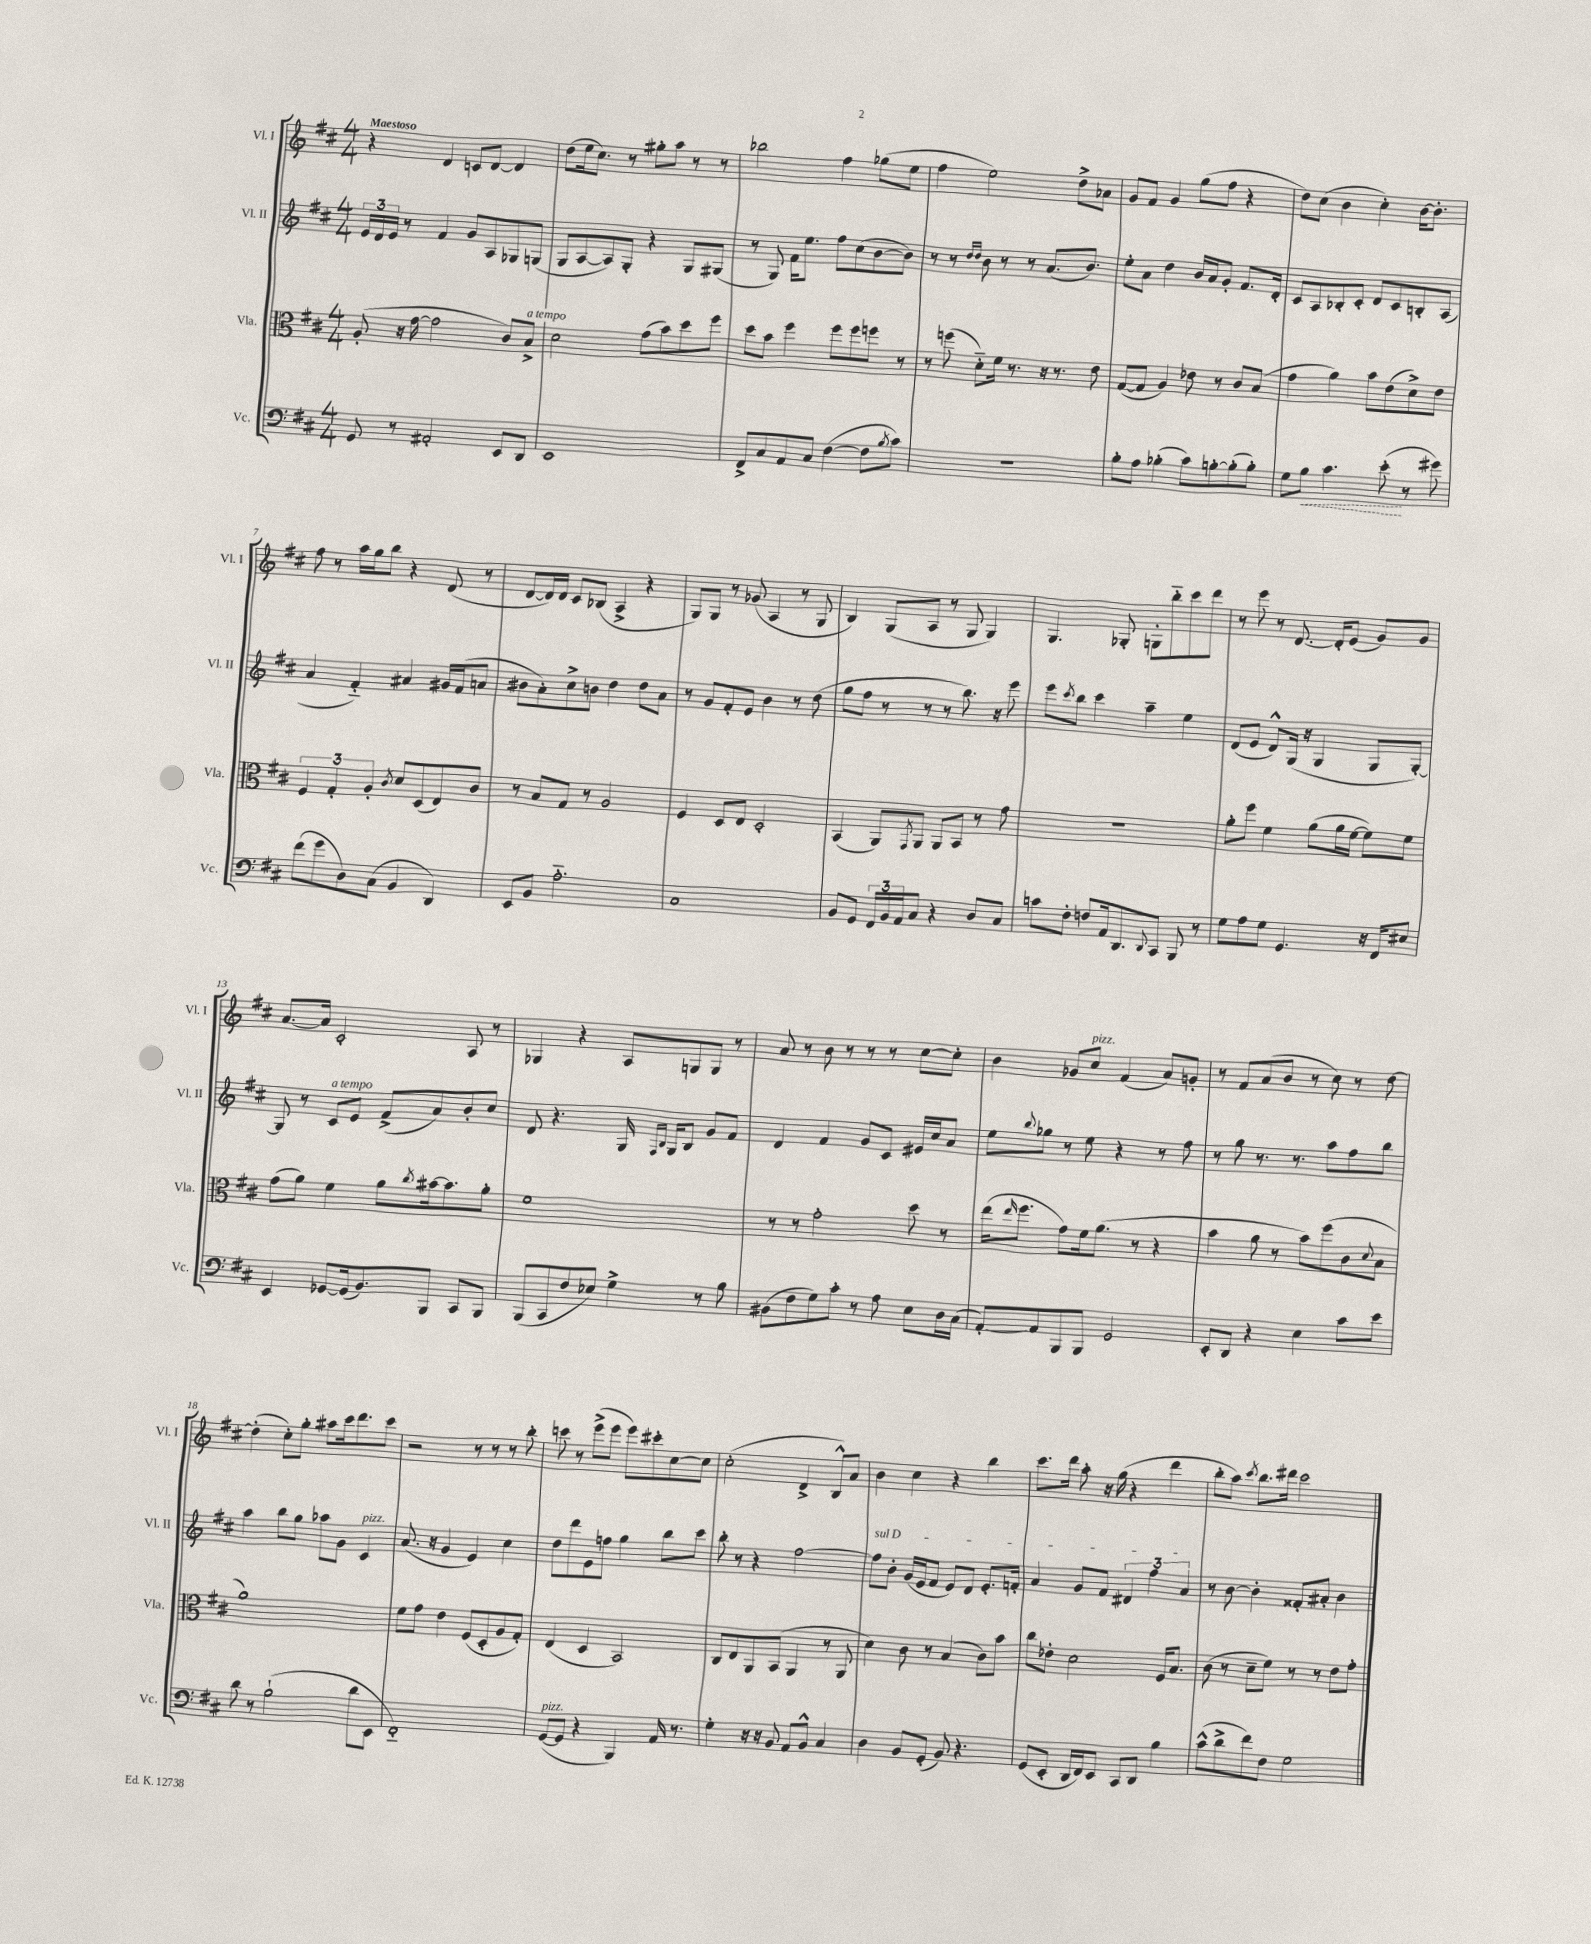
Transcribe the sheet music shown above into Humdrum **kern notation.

**kern	**dynam	**kern	**kern	**kern
*part4	*part4	*part3	*part2	*part1
*staff4	*staff4	*staff3	*staff2	*staff1
*I"Vc.	*	*I"Vla.	*I"Vl. II	*I"Vl. I
*I'Vc.	*	*I'Vla.	*I'Vl. II	*I'Vl. I
*clefF4	*	*clefC3	*clefG2	*clefG2
*k[f#c#]	*	*k[f#c#]	*k[f#c#]	*k[f#c#]
*M4/4	*	*M4/4	*M4/4	*M4/4
=1	=1	=1	=1	=1
!	!	!	!	!LO:TX:a:B:t=Maestoso
8GG/	.	(8A'/	24e/LL	4r
.	.	.	24d/	.
.	.	.	24e/JJ	.
8r	.	16r	8r	.
.	.	[16g\	.	.
2AA#X'/	.	2g\]	4f#/	4d/
.	.	.	8g/L	8cn/L
.	.	.	8A/	[8d/J
8EE/L	.	8c#/L)	8G-X/	4d/]
!	!	!LO:TX:a:i:t=a tempo	!	!
8DD/J	.	8B^/J	(8Gn/J	.
=2	=2	=2	=2	=2
1EE	.	2d\	8G/L	(8dd\L
.	.	.	[8A/	16ee\k
.	.	.	.	8.cc#\J)
.	.	.	8A/])	.
.	.	.	8G'/J	8r
.	.	(8g\L	4r	8gg#X'\L
.	.	8b\)	.	8aa\J
.	.	8dd\	8G/L	8r
.	.	8ff#\J	(8G#X/J	8r
=3	=3	=3	=3	=3
8FF#^/L	.	8dd\L	8r	2bb-X\
8C#/	.	8b\J	8G/)	.
8AA/	.	4ff#\	16f#\KL	.
.	.	.	8.ee\J	.
8C#/J	.	.	.	.
([4F#\	.	8ff#\L	8ff#\L	4ff#\
.	.	8ff#\	(8cc#\	.
8F#\L]	.	8ffn\J	[8b\	(8gg-X\L
8qB/	.	.	.	.
8c#\J)	.	8r	8b\J])	8ee\J
=4	=4	=4	=4	=4
1r	.	8r	8r	4ff#\
.	.	(8ffn\	8r	.
.	.	.	16qqdd/LL	.
.	.	.	16qqdd/JJ	.
.	.	8d\L)	8b\	2ee\)
.	.	16f#\Jk	8r	.
.	.	8.r	.	.
.	.	.	8r	.
.	.	16r	(8.a/L	.
.	.	8.r	.	.
.	.	.	.	8dd^\L
.	.	.	8.b/J)	.
.	.	8e\	.	8a-X\J
=5	=5	=5	=5	=5
8B'\L	.	([8G/L	8ee'\L	8g/L
8A\J	.	8G/J]	8a\J	8f#/J
(4B-X'\	.	4A/)	4dd\	4g/
8c#\L)	.	8e-X\	16b/LL	(8gg\L
.	.	.	16a/J	.
[8Bn'\	.	8r	8g'/J	8ff#\J
(8B'\]	.	8c#/L	8.f#/L	4r
8B'\J)	.	(8B/J	.	.
.	.	.	16d'/Jk	.
=6	=6	=6	=6	=6
8G\L	.	4g\	8c#/L	8dd\L)
!	!LO:HP:b	!	!	!
8B\J	<	.	8A/	(8cc#\J
4.c#\	.	4a\)	8B-X'/	4b\
.	.	.	8c#'/J	.
.	.	8b\L	8d/L	4cc#'\)
(8e'\	.	(8e\	8c#/	.
8r	[	8d^\)	8Bn'/	[16b\KL
.	.	.	.	8.b'\J]
8g#X\)	.	8e\J	(8A/J	.
!!LO:LB:g=z
=7	=7	=7	=7	=7
(8f#\L	.	6F#/	4a/	8ff#\
8g\	.	.	.	8r
.	.	6G'/	.	.
8D\)	.	.	4f#/)	16aa\LL
.	.	.	.	16gg\J
.	.	6A'/	.	.
(8C#\J	.	.	.	8bb\J
.	.	8qc#/	.	.
4BB/	.	8d/L	4a#X/	4r
.	.	(8D/	.	.
4DD/)	.	8E/)	16g#X/LL	(8d/
.	.	.	(16f#/J	.
.	.	8c#/J	8an/J	8r
=8	=8	=8	=8	=8
8EE/L	.	8r	8b#X\L	[8d/L
8BB/J	.	8B/L	8a'\)	16d/L])
.	.	.	.	16d/JJ
2.A\	.	8G/J	8cc#^\	8c#/L
.	.	8r	8bn\J	(8B-X/J
.	.	2A/	4dd\	4A^/
.	.	.	8dd\L	4r
.	.	.	8a\J	.
=9	=9	=9	=9	=9
1C#	.	4F#/	8r	8G/L)
.	.	.	8g/L	8G/J
.	.	8D/L	8f#'/	8r
.	.	8E/J	8e/J	(8g-X/
.	.	2D'/	4b\	4A/
.	.	.	8r	8r
.	.	.	(8dd\	8G/
=10	=10	=10	=10	=10
8BB/L	.	(4BB/	8gg\L	4B/)
8GG/J	.	.	8ff#\J	.
24FF#/LL	.	8AA/L)	8r	(8G/L
24BB/	.	.	.	.
24AA/J	.	.	.	.
.	.	8qGG/	.	.
8C#/J	.	8AA/J	8r	8A/J
4r	.	8AA/L	8r	8r
.	.	8BB/J	8.bb\)	8G/
8D/L	.	8r	.	4G/)
.	.	.	16r	.
8C#/J	.	8g\	8eee\	.
=11	=11	=11	=11	=11
8cn\L	.	1r	8eee\L	4.G/
.	.	.	8qccc#/	.
8F#'\J	.	.	8bb\J	.
8Fn/L	.	.	4ccc#\	.
16AA/k	.	.	.	8G-X'/
8.DD/	.	.	.	.
.	.	.	4aa~\	8Gn'\L
8qqDD/	.	.	.	.
8CC#/J	.	.	.	8bb\
8BBB/	.	.	4ee\	8ccc#\
8r	.	.	.	8ddd\J
=12	=12	=12	=12	=12
8G\L	.	8a'\L	(8d/L	8r
8A\	.	8ff#\J	8e/J	8eee\
8G\J	.	4f#\	8d^^/L)	8r
4.GG/	.	.	(16G/Jk	[8.d/
.	.	.	16r	.
.	.	(8a\L	4G/	.
.	.	.	.	16d'/KL]
.	.	16a\L	.	(8e/J
.	.	[16f#\JJ	.	.
16r	.	8f#\L])	8G/L	8g/L)
16FF#/KL	.	.	.	.
8E#X/J	.	8f#\J	[8G'/J)	8g/J
!!LO:LB:g=z
=13	=13	=13	=13	=13
4EE/	.	(8g\L	8G/]	[8.a/L
.	.	8a\J)	8r	.
.	.	.	.	16a/Jk]
!	!	!	!LO:TX:a:i:t=a tempo	!
[8GG-X/L	.	4f#\	8c#/L	2c#'/
(16GG-/k]	.	.	8e/J	.
8.BB/)	.	.	.	.
.	.	8a\L	(8f#^/L	.
.	.	8qcc#/	.	.
8BBB/J	.	[16b#X\k	8a/)	.
.	.	8.b#\]	.	.
8CC#/L	.	.	8b'/	8A/
8BBB/J	.	8a'\J	8cc#/J	8r
=14	=14	=14	=14	=14
(8BBB/L	.	1f#	8d/	4G-X/
8CC#/	.	.	4.r	.
8F#/	.	.	.	4r
8E-X/J)	.	.	.	.
4G^\	.	.	16G/	8A/L
.	.	.	16qqF#/LL	.
.	.	.	16qqB/JJ	.
.	.	.	16G/KL	.
.	.	.	8B/J	8Gn/
8r	.	.	8g/L	8G/J
8B\	.	.	8f#/J	8r
=15	=15	=15	=15	=15
(8BB#X\L	.	8r	4d/	8a/
8F#\	.	8r	.	8r
8G\)	.	2g'\	4f#/	8b\
8c#'\J	.	.	.	8r
8r	.	.	8g/L	8r
8A\	.	.	8c#/J	8r
8E\L	.	8dd\	16e#X/LL	[8cc#\L
.	.	.	16cc#/J	.
16D\L	.	8r	8a/J	8cc#'\J]
(16C#\JJ	.	.	.	.
=16	=16	=16	=16	=16
[8AA'/L)	.	(16ee\KL	8ee\L	4b\
.	.	16qqee/	.	.
.	.	8.ff#\J	.	.
.	.	.	8qqbb/	.
8AA/]	.	.	8gg-X\J	.
8BBB/	.	8g\L)	8r	8g-X/L
!	!	!	!	!LO:TX:a:i:t=pizz.
8BBB/J	.	16f#\k	8ee\	8cc#/J
.	.	(8.a\J	.	.
2GG/	.	.	4r	(4f#/
.	.	8r	.	.
.	.	4r	8r	8a/L)
.	.	.	8ff#\	8gn'/J
=17	=17	=17	=17	=17
8EE'/L	.	4b\	8r	8r
8DD/J	.	.	8gg\	8f#/L
4r	.	8a\	8.r	(8a/
.	.	8r	.	8b/J
.	.	.	8.r	.
4E\	.	8b\L)	.	8r
.	.	(8ff#\	8aa\L	8cc#\)
8c#\L	.	8c#\	8ff#\	8r
.	.	8qqd/	.	.
8e\J	.	8B\J	8bb\J	[8dd\
!!LO:LB:g=z
=18	=18	=18	=18	=18
8d\	.	1a)	4aa\	(4dd'\]
8r	.	.	.	.
(2B`\	.	.	8bb\L	8cc#'\L)
.	.	.	8gg\J	8gg'\J
.	.	.	8aa-X\L	8aa#X\L
.	.	.	8g\J	16ccc#\k
.	.	.	.	8.ddd\
!	!	!	!LO:TX:a:i:t=pizz.	!
8d\L	.	.	4c#/	.
8EE\J	.	.	.	8ccc#\J
=19	=19	=19	=19	=19
1FF#)	.	8f#\L	(8.a/	2r
.	.	8g\J	.	.
.	.	.	16r	.
.	.	4e\	4g/	.
.	.	(8F#/L	4e/)	8r
.	.	8D'/	.	8r
.	.	8A/	4cc#\	8r
.	.	8G'/J)	.	8bb'\
=20	=20	=20	=20	=20
!LO:TX:a:i:t=pizz.	!	!	!	!
([8GG/L	.	(4E/	8dd\L	8cccn\
8GG/J]	.	.	8ddd\	8r
4r	.	4D/	8e\	(8eee^\L
.	.	.	8ffn\J	8eee\J
4BBB/)	.	2BB/)	4gg\	8eee\L)
.	.	.	.	8ccc#X'\
16AA/	.	.	8bb\L	[8cc#\
8.r	.	.	.	.
.	.	.	8ccc#\J	8cc#\J]
=21	=21	=21	=21	=21
4G'\	.	8C#/L	8bb'\	(2cc#'\
.	.	8E/	8r	.
16r	.	8AA/	4r	.
16r	.	.	.	.
8BB/	.	(8BB/J	.	.
8AA/L	.	4AA/	[2ff#\	4d^/
8BB^^/J	.	.	.	.
4C#/	.	8r	.	8B^^/L)
.	.	8AA/	.	8a/J
=22	=22	=22	=22	=22
!	!	!	!LO:TX:a:i:t=sul D	!
4D\	.	4d\)	8ff#\L]	4b\
.	.	.	8b'\J	.
8BB/L	.	8c#\	(16g/LL	4cc#\
.	.	.	16e/J	.
(8GG'/J	.	8r	8f#/J	.
8BB/)	.	(4B/	8e/L)	4r
4.r	.	.	8d/J	.
.	.	8c#\L)	8.e'/L	4bb\
.	.	8b\J	.	.
.	.	.	16fn'/Jk	.
=23	=23	=23	=23	=23
(8GG/L	.	8cc#\L	4a/	8.ccc#\L
8EE'/J	.	8e-X'\J	.	.
.	.	.	.	16ddd\Jk
16DD/LL	.	2d\	8g/L	8aa'\
16FF#/J)	.	.	.	.
8EE/J	.	.	8f#/J	16r
.	.	.	.	(16gg\
8CC#/L	.	.	6d#X/	4r
8DD/J	.	.	.	.
.	.	.	6ff#\	.
4B\	.	16F#/KL	.	4ddd\
.	.	8.B/J	.	.
.	.	.	6a/	.
=24	=24	=24	=24	=24
(8c#^^\L	.	(8c#\	8r	8bb'\L
8d^\	.	8r	[8b\	8aa\J)
.	.	.	.	8qccc#/
8f#\)	.	8d~\L	4b'\]	8.bb\L
8F#\J	.	8f#\J)	.	.
.	.	.	.	16ddd#X\Jk
2G\	.	8r	8f##X'/L	2ccc#\
.	.	8r	8a#X'/J	.
.	.	8e\L	4b\	.
.	.	8g'\J	.	.
==	==	==	==	==
*-	*-	*-	*-	*-
